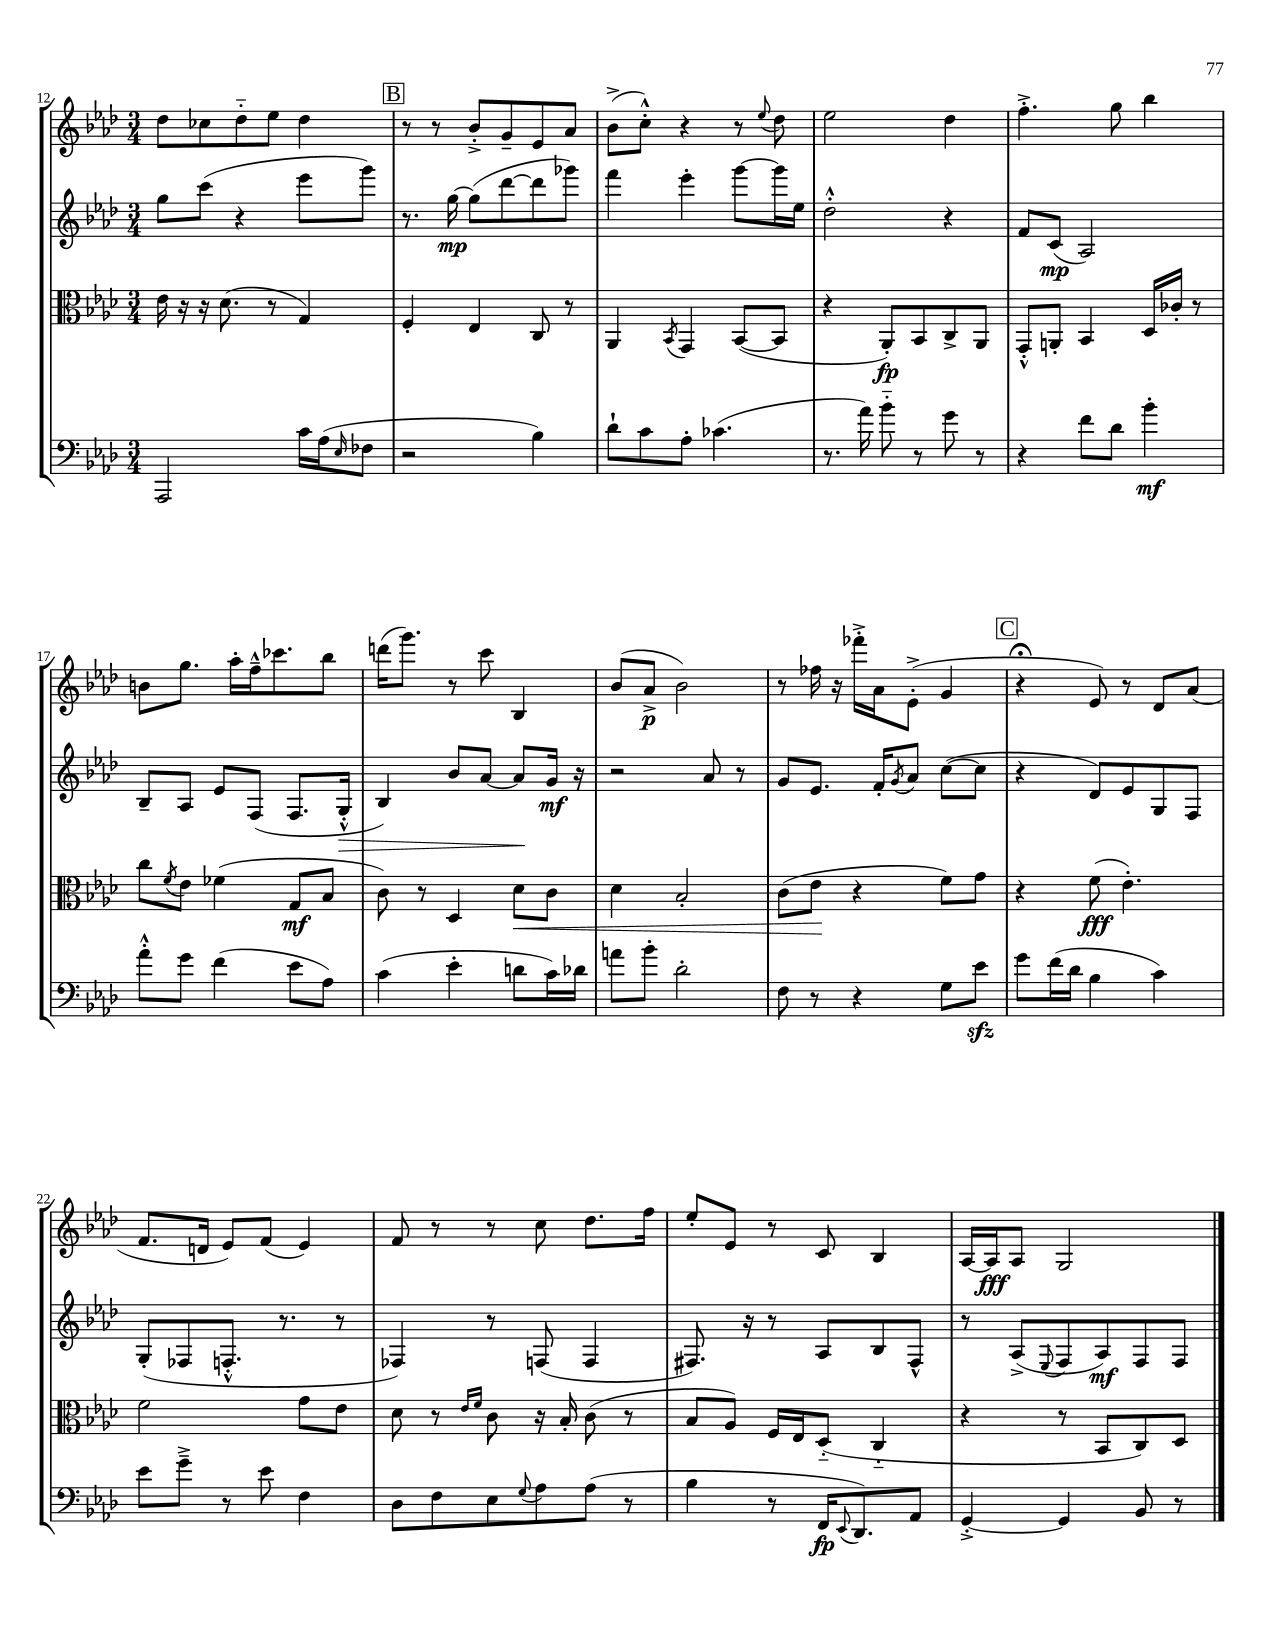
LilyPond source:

<<
\new StaffGroup <<
\new Staff = "s0" {
    \clef treble \key aes \major \numericTimeSignature \time 3/4
    des''8 ces''8 des''8-_ ees''8 des''4 |
    \mark \markup { \box "B" } r8 r8 bes'8-.-> g'8-- ees'8 aes'8 |
    bes'8->( c''8-.-^) r4 r8 \appoggiatura { ees''8 } des''8 |
    ees''2 des''4 |
    f''4.-.-> g''8 bes''4 |
    b'8 g''8. aes''16-. f''16---^ ces'''8. bes''8 |
    d'''16( g'''8.) r8 c'''8 bes4 |
    bes'8( aes'8->\p bes'2) |
    r8 fes''16 r16 fes'''16-.-> aes'16 ees'8-.->( g'4 |
    \mark \markup { \box "C" } r4\fermata ees'8) r8 des'8 aes'8( |
    f'8. d'16 ees'8) f'8( ees'4) |
    f'8 r8 r8 c''8 des''8. f''16 |
    ees''8-. ees'8 r8 c'8 bes4 |
    aes16~ aes16\fff aes8 g2 \bar "|." |
}
\new Staff = "s1" {
    \clef treble \key aes \major \numericTimeSignature \time 3/4
    g''8 c'''8( r4 ees'''8 g'''8) |
    \mark \markup { \box "B" } r8. g''16~\mp g''8( des'''8~ des'''8 ges'''8) |
    f'''4 ees'''4-. g'''8~ g'''16 ees''16 |
    des''2-.-^ r4 |
    f'8 c'8\mp( aes2) |
    bes8-- aes8 ees'8 f8( f8. g16-.-^\> |
    bes4) bes'8 aes'8~ aes'8\! g'16\mf r16 |
    r2 aes'8 r8 |
    g'8 ees'8. f'16-. \acciaccatura { g'8 } aes'8 c''8~( c''8 |
    \mark \markup { \box "C" } r4 des'8) ees'8 g8 f8 |
    g8-.( fes8 f8.-.-^ r8. r8 |
    fes4) r8 f8( f4 |
    fis8.) r16 r8 aes8 bes8 fis8-^ |
    r8 aes8->( \appoggiatura { ees8 } f8 aes8\mf) f8 f8 \bar "|." |
}
\new Staff = "s2" {
    \clef alto \key aes \major \numericTimeSignature \time 3/4
    ees'16 r16 r16 des'8.( r8 g4) |
    \mark \markup { \box "B" } f4-. ees4 c8 r8 |
    aes,4 \acciaccatura { bes,8 } g,4 bes,8~( bes,8 |
    r4 aes,8-.\fp) bes,8 c8-> aes,8 |
    g,8-.-^ a,8-. bes,4 des16 ces'16-. r8 |
    c''8 \acciaccatura { f'8 } ees'8 fes'4( g8\mf bes8 |
    c'8) r8 des4 des'8\< c'8 |
    des'4 bes2-. |
    c'8( ees'8\! r4 f'8) g'8 |
    \mark \markup { \box "C" } r4 f'8\fff( ees'4.-.) |
    f'2 g'8 ees'8 |
    des'8 r8 \grace { ees'16 f'16 } c'8 r16 bes16-. c'8( r8 |
    bes8 aes8) f16 ees16 des8-_( c4-_ |
    r4 r8 bes,8 c8) des8 \bar "|." |
}
\new Staff = "s3" {
    \clef bass \key aes \major \numericTimeSignature \time 3/4
    aes,,2 c'16 aes16( \grace { ees16 } fes8 |
    \mark \markup { \box "B" } r2 bes4) |
    des'8-! c'8 aes8-. ces'4.( |
    r8. aes'16) bes'8-_ r8 g'8 r8 |
    r4 f'8 des'8 bes'4-.\mf |
    aes'8-.-^ g'8 f'4( ees'8 aes8) |
    c'4( ees'4-. d'8 c'16) des'16 |
    a'8 bes'8-. des'2-. |
    f8 r8 r4 g8 ees'8\sfz |
    \mark \markup { \box "C" } g'8 f'16( des'16 bes4 c'4) |
    ees'8 g'8---> r8 ees'8 f4 |
    des8 f8 ees8 \appoggiatura { g8 } aes8 aes8( r8 |
    bes4 r8 f,16\fp \appoggiatura { ees,8 } des,8.) aes,8 |
    g,4~-.-> g,4 bes,8 r8 \bar "|." |
}
>>
>>
\layout { \context { \Score currentBarNumber = #12 } }
